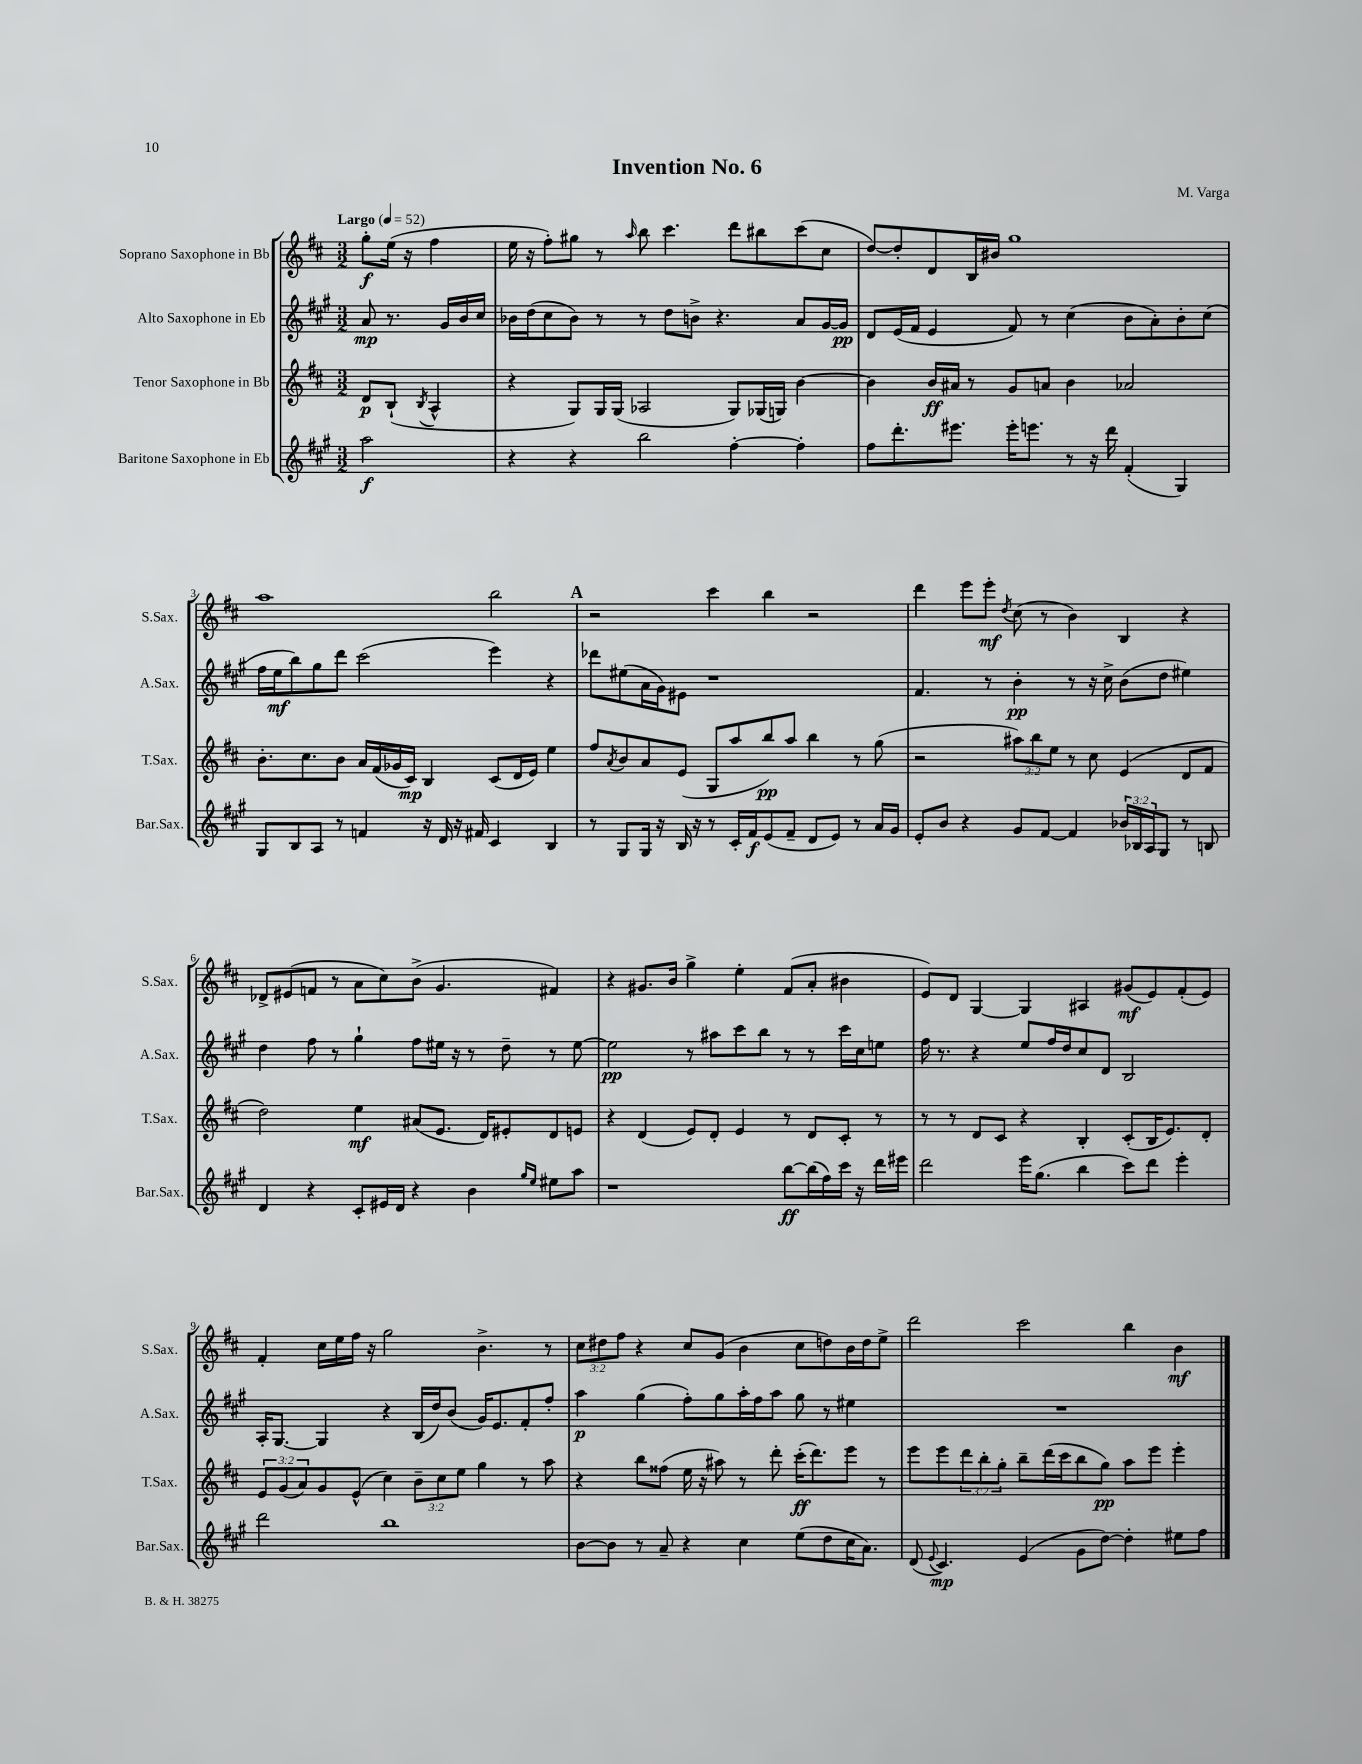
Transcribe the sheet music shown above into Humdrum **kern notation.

**kern	**kern	**kern	**kern
*staff4	*staff3	*staff2	*staff1
*clefG2	*clefG2	*clefG2	*clefG2
*k[f#c#g#]	*k[f#c#]	*k[f#c#g#]	*k[f#c#]
*M3/2	*M3/2	*M3/2	*M3/2
*MM52	*MM52	*MM52	*MM52
2aa\	8d/L	8a/	8gg'\L
.	(8B`/J	8.r	(16ee\Jk
.	.	.	16r
.	8qB/	.	.
.	4A^^/	.	4ff#\
.	.	16g#/LL	.
.	.	16b/	.
.	.	16cc#/JJ	.
=	=	=	=
4r	4r	16b-\LL	16ee\
.	.	(16dd\J	16r
.	.	8cc#\	8ff#'\L)
4r	8G/L)	8b-\J)	8gg#\J
.	16G/L	8r	8r
.	(16G/JJ	.	.
.	.	.	16qqaa/
2bb\	2A-/	8r	8bb\
.	.	8dd\L	4.ccc#\
.	.	8b^\J	.
.	.	4.r	.
[4ff#'\	8G/L)	.	8ddd\L
.	(16G-/L	.	8bb#\
.	16G/JJ)	.	.
4ff#'\]	[4b\	8a/L	(8ccc#\
.	.	[16g#/L	8cc#\J
.	.	16g#/]JJ	.
=	=	=	=
8ff#\L	4b\]	8d/L	[8dd/L)
8.ddd'\	.	(16e/L	8dd'/]
.	.	16f#/JJ	.
.	16b/LL	4e/	8d/
8.eee#\J	16a#/JJ	.	.
.	8r	.	16B/L
.	.	.	16b#/JJ
16eee#'\LK	8g/L	8f#/)	1gg
8.eee\J	.	.	.
.	8a/J	8r	.
8r	4b\	(4cc#\	.
16r	.	.	.
16ddd\	.	.	.
(4f#'/	2a-/	8b\L	.
.	.	8a'\)	.
4G#/)	.	8b'\	.
.	.	(8cc#\J	.
=	=	=	=
8G#/L	8.b'\L	16ff#\LL	1aa
.	.	16ee\J	.
8B/	.	8bb\)	.
.	8.cc#\	.	.
8A/J	.	8gg#\	.
8r	8b\J	8ddd\J	.
4f/	16a/LL	(2ccc#\	.
.	(16f#/	.	.
.	16g-/	.	.
.	16c#/JJ)	.	.
16r	4B/	.	.
16d/	.	.	.
16r	.	.	.
16f#/	.	.	.
4c#/	(8c#/L	4eee\)	2bb\
.	16d/L	.	.
.	16e/JJ)	.	.
4B/	4ee\	4r	.
=	=	=	=
8r	8ff#/L	8ddd-\L	2r
.	8qa/	.	.
8G#/L	8b/	(8ee#\	.
16G#/Jk	8a/	16a\L	.
16r	.	16g#\J)	.
16B/	(8e/J	8e#\J	.
16r	.	.	.
8r	8G/L	1r	4ccc#\
16c#'/LL	8aa/	.	.
16f#/J	.	.	.
(8e/	8bb/)	.	4bb\
8f#~/J	8aa/J	.	.
8d/L	4bb\	.	2r
8e/J)	.	.	.
8r	8r	.	.
16a/LL	(8gg\	.	.
16g#/JJ	.	.	.
=	=	=	=
8e'/L	2r	4.f#/	4ddd\
8b/J	.	.	.
4r	.	.	8eee\L
.	.	8r	8eee'\J
.	.	.	8qdd/
8g#/L	12aa#\L)	4b'\	(8cc#\
.	12bb\	.	.
[8f#/J	.	.	8r
.	12ee\J	.	.
4f#/]	8r	8r	4b\)
.	8cc#\	16r	.
.	.	16cc#^\	.
24b-/LL	(4e/	(8b\L	4B/
24B-/	.	.	.
24A/J	.	.	.
8G#/J	.	8dd\J	.
8r	8d/L	4ee#\)	4r
8B/	8f#/J	.	.
=	=	=	=
4d/	2dd\)	4dd\	8d-^/L
.	.	.	(8e#/
4r	.	8ff#\	8f/J
.	.	8r	8r
8c#'/L	4ee\	4gg#`\	8a\L
16e#/L	.	.	8cc#\)
16d/JJ	.	.	.
4r	(8a#/L	8ff#\L	(8b^\J
.	8.e/J	16ee#\Jk	4.g/
.	.	16r	.
4b\	.	8r	.
.	16d/LK)	.	.
.	8e#'/	8dd~\	.
16qqgg#/LL	.	.	.
16qqee/JJ	.	.	.
8ee#\L	8d/	8r	4f#/)
8aa\J	8e/J	[8ee#\	.
=	=	=	=
1r	4r	2ee#\]	4r
.	(4d/	.	8.g#/L
.	.	.	16b/Jk
.	8e/L)	8r	4gg^\
.	8d'/J	8aa#\L	.
.	4e/	8ccc#\	4ee'\
.	.	8bb\J	.
[8bb\L	8r	8r	(8f#/L
(16bb\]L	8d/L	8r	8a'/J
16ff#\)	.	.	.
16ccc#\JJ	8c#'/J	16ccc#\LL	4b#\
16r	.	16cc#\J	.
16ddd\LL	8r	8ee\J	.
16eee#\JJ	.	.	.
=	=	=	=
2ddd\	8r	16ff#\	8e/L)
.	.	8.r	.
.	8r	.	8d/J
.	8d/L	4r	[4G/
.	8c#/J	.	.
16eee\LK	4r	8ee/L	4G/]
(8.gg#\J	.	.	.
.	.	16ff#/L	.
.	.	16dd/J	.
4bb\	4B'/	8cc#/	4A#/
.	.	8d/J	.
8ccc#\L)	(8c#'/L	2B/	(8g#/L
8ddd\J	16B/K	.	8e/)
.	8.e/)	.	.
4eee'\	.	.	(8f#'/
.	8d'/J	.	8e/J)
=	=	=	=
2ddd\	12e/L	16A'/LK	4f#'/
.	.	[8.G#/J	.
.	(12g/	.	.
.	12a/)	.	.
.	8g/	4G#/]	16cc#\LL
.	.	.	16ee\
.	(8e^^/J	.	16ff#\JJ
.	.	.	16r
1bb	4cc#\)	4r	2gg\
.	12b~\L	(16B/LL	.
.	.	16dd/J)	.
.	12cc#\	.	.
.	.	(8b/J	.
.	12ee\J	.	.
.	4gg\	16g#/LK)	4.b^\
.	.	8.e/	.
.	8r	8f#'/	.
.	8aa\	8ff#'/J	8r
=	=	=	=
[8b\L	4r	4aa\	12cc#\L
.	.	.	12dd#\
8b\]J	.	.	.
.	.	.	12ff#\J
8r	8bb\L	(4gg#\	4r
8a~/	(8ff##\J	.	.
4r	16ee\	8ff#'\L)	8cc#/L
.	16r	.	.
.	8aa#\)	8gg#\	(8g/J
4cc#\	8r	16aa'\L	4b\
.	.	16ff#\J	.
.	8ddd'\	8aa\J	.
(8ee\L	(16ccc#'\LK	8gg#\	8cc#\L
.	8.ddd\)	.	.
8dd\	.	8r	8dd\)
16cc#\K	8eee\J	4ee#\	16b\L
8.a\J)	.	.	16dd\J
.	8r	.	8ee^\J
=	=	=	=
(8d/	8eee\L	1.r	2ddd\
8qqe/	.	.	.
4.c#/)	8eee\	.	.
.	12ddd\	.	.
.	12bb'\	.	.
.	12gg'\J	.	.
(4e/	8bb~\L	.	2ccc#\
.	(16ddd\L	.	.
.	16ccc#\J	.	.
8g#\L	8bb\	.	.
[8dd\J)	8gg\J)	.	.
4dd'\]	8aa\L	.	4bb\
.	8eee\J	.	.
8ee#\L	4eee'\	.	4b\
8ff#\J	.	.	.
==	==	==	==
*-	*-	*-	*-
